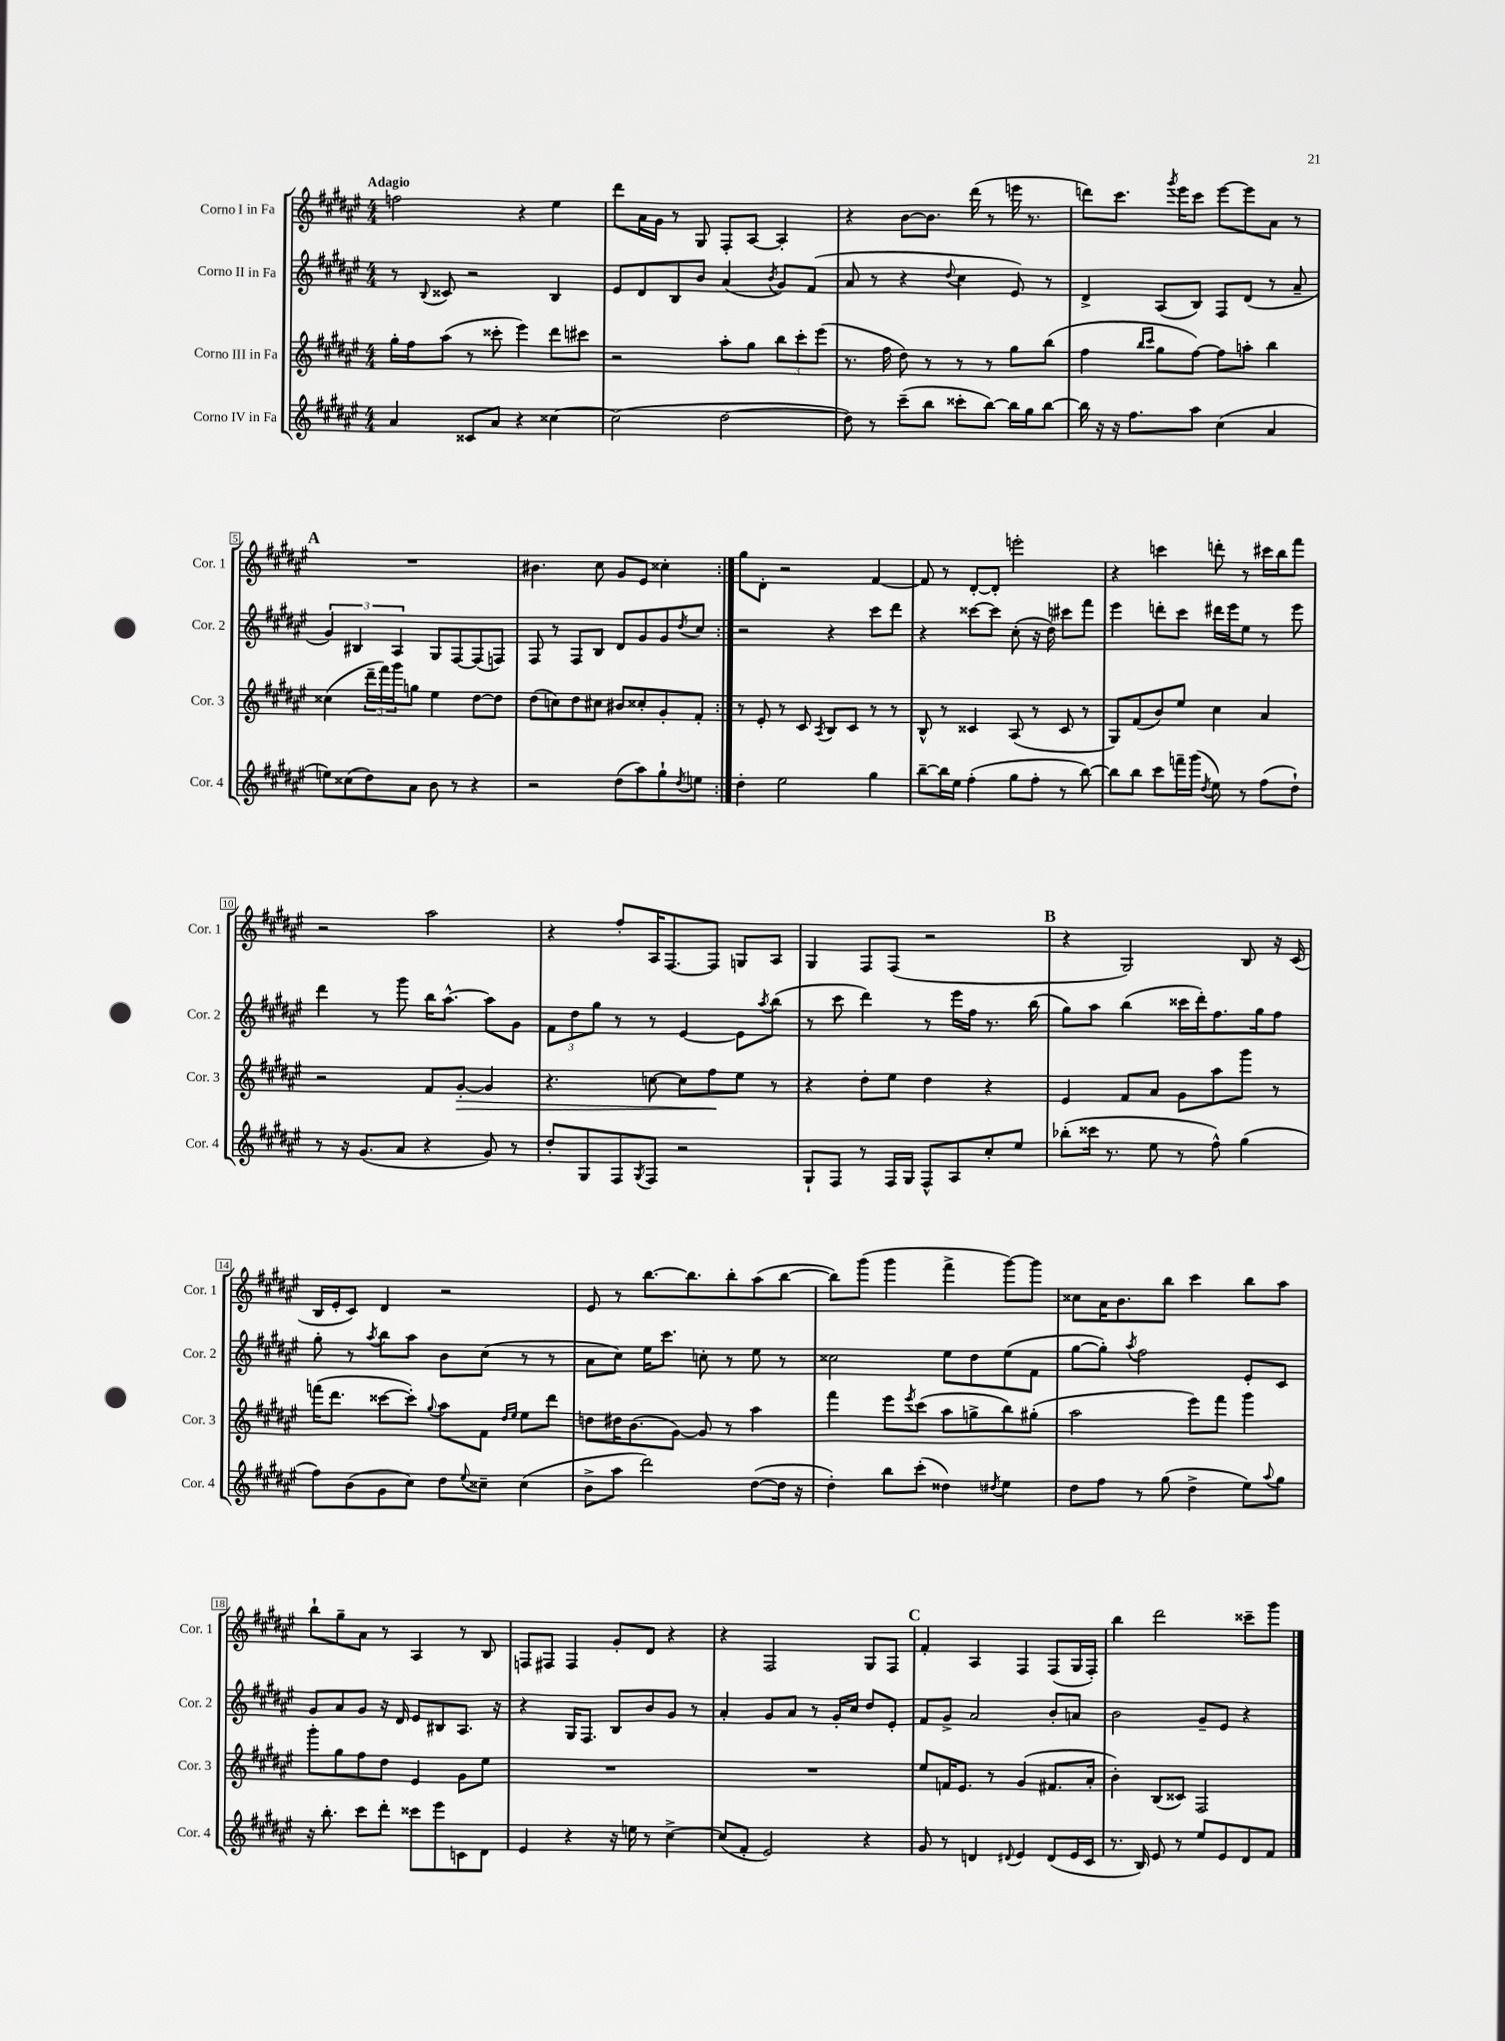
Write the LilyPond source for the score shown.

<<
\new StaffGroup <<
\new Staff = "s0" \with { instrumentName = "Corno I in Fa" shortInstrumentName = "Cor. 1" } {
    \clef treble \key fis \major \numericTimeSignature \time 4/4 \tempo "Adagio"
    \repeat volta 2 { f''2 r4 eis''4 |
    dis'''8 ais'16 gis'16 r8 gis8 fis8-. ais8~ ais4-. |
    r4 b'8~ b'8. dis'''16( r8 e'''16 r8. |
    d'''8) cis'''8. \acciaccatura { gis'''8 } eis'''16 cis'''8 eis'''8~ eis'''8 ais'8 r8 |
    \mark \markup { \bold "A" } R1 |
    bis'4. cis''8 gis'8 eis'8 cisis''4-. | }
    gis''8 dis'8-. r2 fis'4~ |
    fis'8 r8 dis'8~-. dis'8-. e'''2-. |
    r4 c'''4 d'''8-. r8 cis'''16 b''16 fis'''8 |
    r2 ais''2 |
    r4 fis''8-. ais16 fis8.~ fis8 g8 ais8 |
    gis4 fis8 fis8( r2 |
    \mark \markup { \bold "B" } r4 gis2) b8 r16 cis'16( |
    b16 eis'16-. cis'8) dis'4 r2 |
    eis'8 r8 b''8.~ b''8. b''8-. ais''8( b''8~ |
    b''8) gis'''8( gis'''4 fis'''4-> gis'''8~) gis'''8 |
    cisis''8 ais'16 b'8. b''8 cis'''4 b''8 ais''8 |
    b''8-! gis''8-- ais'8 r8 ais4 r8 b8 |
    f8 fis8 fis4 gis'8-. dis'8 r4 |
    r4 fis2 gis8 fis8 |
    \mark \markup { \bold "C" } fis'4-. ais4 fis4 fis8( gis16 fis16-.) |
    b''4 dis'''2 cisis'''8-- gis'''8 \bar "|." |
}
\new Staff = "s1" \with { instrumentName = "Corno II in Fa" shortInstrumentName = "Cor. 2" } {
    \clef treble \key fis \major \numericTimeSignature \time 4/4
    \repeat volta 2 { r8 \appoggiatura { b8 } cisis'8 r2 b4 |
    eis'8 dis'8 b8 b'8 ais'4( \acciaccatura { b'8 } gis'8) fis'8( |
    ais'8 r8 r4 \appoggiatura { dis''8 } cis''4 eis'8) r8 |
    dis'4-> ais8( b8) fis8 dis'8( r8 ais'8-- |
    \mark \markup { \bold "A" } \tuplet 3/2 { gis'4) bis4 ais4 } gis8 fis8~ fis8( f8) |
    fis8 r8 fis8 b8 dis'8 gis'8 gis'8 \acciaccatura { dis''8 } cis''8 | }
    r2 r4 cis'''8 dis'''8 |
    r4 cisis'''8~ cisis'''8 cis''8-.( r16 dis''16) cis'''8 fis'''8 |
    eis'''4 d'''8-. cis'''8 dis'''16 eis'''16 eis''8 r8 eis'''8 |
    dis'''4 r8 gis'''8 b''16 ais''8.~-^ ais''8 gis'8 |
    \tuplet 3/2 { fis'8 dis''8 gis''8 } r8 r8 eis'4~ eis'8 \acciaccatura { ais''8 } b''8( |
    r8 cis'''8 dis'''4) r8 eis'''16 fis''16 r8. b''16( |
    \mark \markup { \bold "B" } gis''8) ais''8 b''4( cisis'''16 dis'''16-.) fis''8. gis''16 fis''8 |
    gis''8-. r8 \acciaccatura { ais''8 } b''8 ais''8 b'8 cis''8( r8 r8 |
    ais'8 cis''8) eis''16 cis'''8. c''8-. r8 eis''8 r8 |
    cisis''2 eis''8 dis''8 eis''8( fis'8 |
    gis''8~ gis''8-.) \acciaccatura { ais''8 } fis''2 eis'8-. cis'8 |
    gis'8 ais'8 gis'8 r16 dis'16 eis'8 bis8 ais8. r16 |
    r4 gis16 fis8. b8 b'8 gis'8 r8 |
    ais'4-. gis'8 ais'8 r8 gis'16-. cis''16 dis''8 eis'8-. |
    \mark \markup { \bold "C" } fis'8 gis'8-> ais'2 b'8-. a'8 |
    b'2 gis'8-- eis'8 r4 \bar "|." |
}
\new Staff = "s2" \with { instrumentName = "Corno III in Fa" shortInstrumentName = "Cor. 3" } {
    \clef treble \key fis \major \numericTimeSignature \time 4/4
    \repeat volta 2 { gis''16-. fis''16 ais''8( r8 cisis'''8-. eis'''4) dis'''8 cis'''8 |
    r2 ais''8-. gis''8 \tuplet 3/2 { b''8 cis'''8-. eis'''8( } |
    r8. fis''16 dis''8) r8 r8 r8 gis''8 b''8( |
    fis''4 \grace { b''16 cis'''16 } gis''8 fis''8~) fis''8 a''8-. b''4 |
    \mark \markup { \bold "A" } cisis''4( \tuplet 3/2 { dis'''16-- fis'''16) gis'''16 } g''8 eis''4 dis''8~ dis''8 |
    dis''8( c''8) dis''8 cis''8 bis'8 cisis''8-. gis'8-. fis'8-. | }
    r8 eis'8-. r8 cis'8 \acciaccatura { ais8 } b8 cis'8 r8 r8 |
    b8-^ r8 cisis'4 ais8( r8 cisis'8 r8 |
    gis8) fis'8( b'8) eis''8 cis''4 ais'4 |
    r2 fis'8 gis'8~-.\> gis'4 |
    r4. c''8~ c''8 fis''8\! eis''8 r8 |
    r4 dis''8-. eis''8 dis''4 r4 |
    \mark \markup { \bold "B" } eis'4 fis'8 ais'8 gis'8 ais''8 gis'''8 r8 |
    f'''16( dis'''8. cisis'''8~ cisis'''8-.) \appoggiatura { gis''8 } ais''8 fis'8 \grace { dis''16 eis''16 } eis''8 dis'''8 |
    d''8 dis''16 b'8.( gis'8~) gis'8 r8 ais''4 |
    fis'''4 eis'''8 \acciaccatura { eis'''8 } cis'''8( ais''8 g''8-> b''8) gis''8-.( |
    ais''2 eis'''8) fis'''8 gis'''4 |
    gis'''8-. gis''8 fis''8 dis''8 eis'4 gis'8 eis''8 |
    R1 |
    R1 |
    \mark \markup { \bold "C" } eis''8 f'16 eis'8. r8 gis'4( fis'8. ais'16-. |
    b'4-.) b8( cisis'8) fis2 \bar "|." |
}
\new Staff = "s3" \with { instrumentName = "Corno IV in Fa" shortInstrumentName = "Cor. 4" } {
    \clef treble \key fis \major \numericTimeSignature \time 4/4
    \repeat volta 2 { ais'4 cisis'8 ais'8 r4 cisis''4~ |
    cisis''2( dis''2~ |
    dis''8) r8 cis'''8--( b''8 cisis'''8-. b''8~) b''16 gis''16 b''8~ |
    b''16 r16 r16 fis''8. ais''8 cis''4( ais'4 |
    \mark \markup { \bold "A" } e''8) cisis''8( dis''8) ais'8 b'8 r8 r4 |
    r2 dis''8( ais''8) gis''8-! \acciaccatura { dis''8 } e''8 | }
    dis''4-. eis''2 gis''4 |
    b''8~-- b''16 eis''16 fis''4-.( gis''8 fis''8-. r8 b''8~) |
    b''8 b''8 cis'''8 f'''16-- gis'''16( \acciaccatura { dis''8 } eis''8) r8 fis''8( dis''8-!) |
    r8 r16 gis'8.( ais'8 r4 gis'8) r8 |
    dis''8-. gis8 fis8 \acciaccatura { gis8 } fis8 r2 |
    gis8-! fis8 r8 fis16 gis16 fis8-^ ais8 cis''8-. eis''8 |
    \mark \markup { \bold "B" } bes''8-.( cisis'''16 r8. eis''8 r8 fis''8-^) gis''4( |
    fis''8) b'8( gis'8 cis''8) dis''8 \appoggiatura { eis''8 } cisis''8-- cisis''4( |
    b'8-> ais''8 dis'''2) dis''8~( dis''16 r16 |
    dis''4-.) b''8 cis'''8-.( disis''4) \acciaccatura { dis''8 } eis''4 |
    dis''8 fis''8 r8 gis''8( dis''4-> eis''8) \appoggiatura { ais''8 } gis''8 |
    r16 b''8.-. cis'''8 dis'''8-. cisis'''8 eis'''8 c'8 dis'8 |
    eis'4 r4 r16 e''16 r8 cis''4~-> |
    cis''8( fis'8-. eis'2) r4 |
    \mark \markup { \bold "C" } gis'8 r8 d'4 \appoggiatura { dis'8 } eis'4 dis'8( eis'16 cis'16 |
    r8. b16) eis'8 r8 eis''8 eis'8 dis'8 fis'8 \bar "|." |
}
>>
>>
\layout { \context { \Score \override BarNumber.stencil = #(make-stencil-boxer 0.1 0.3 ly:text-interface::print) } }
